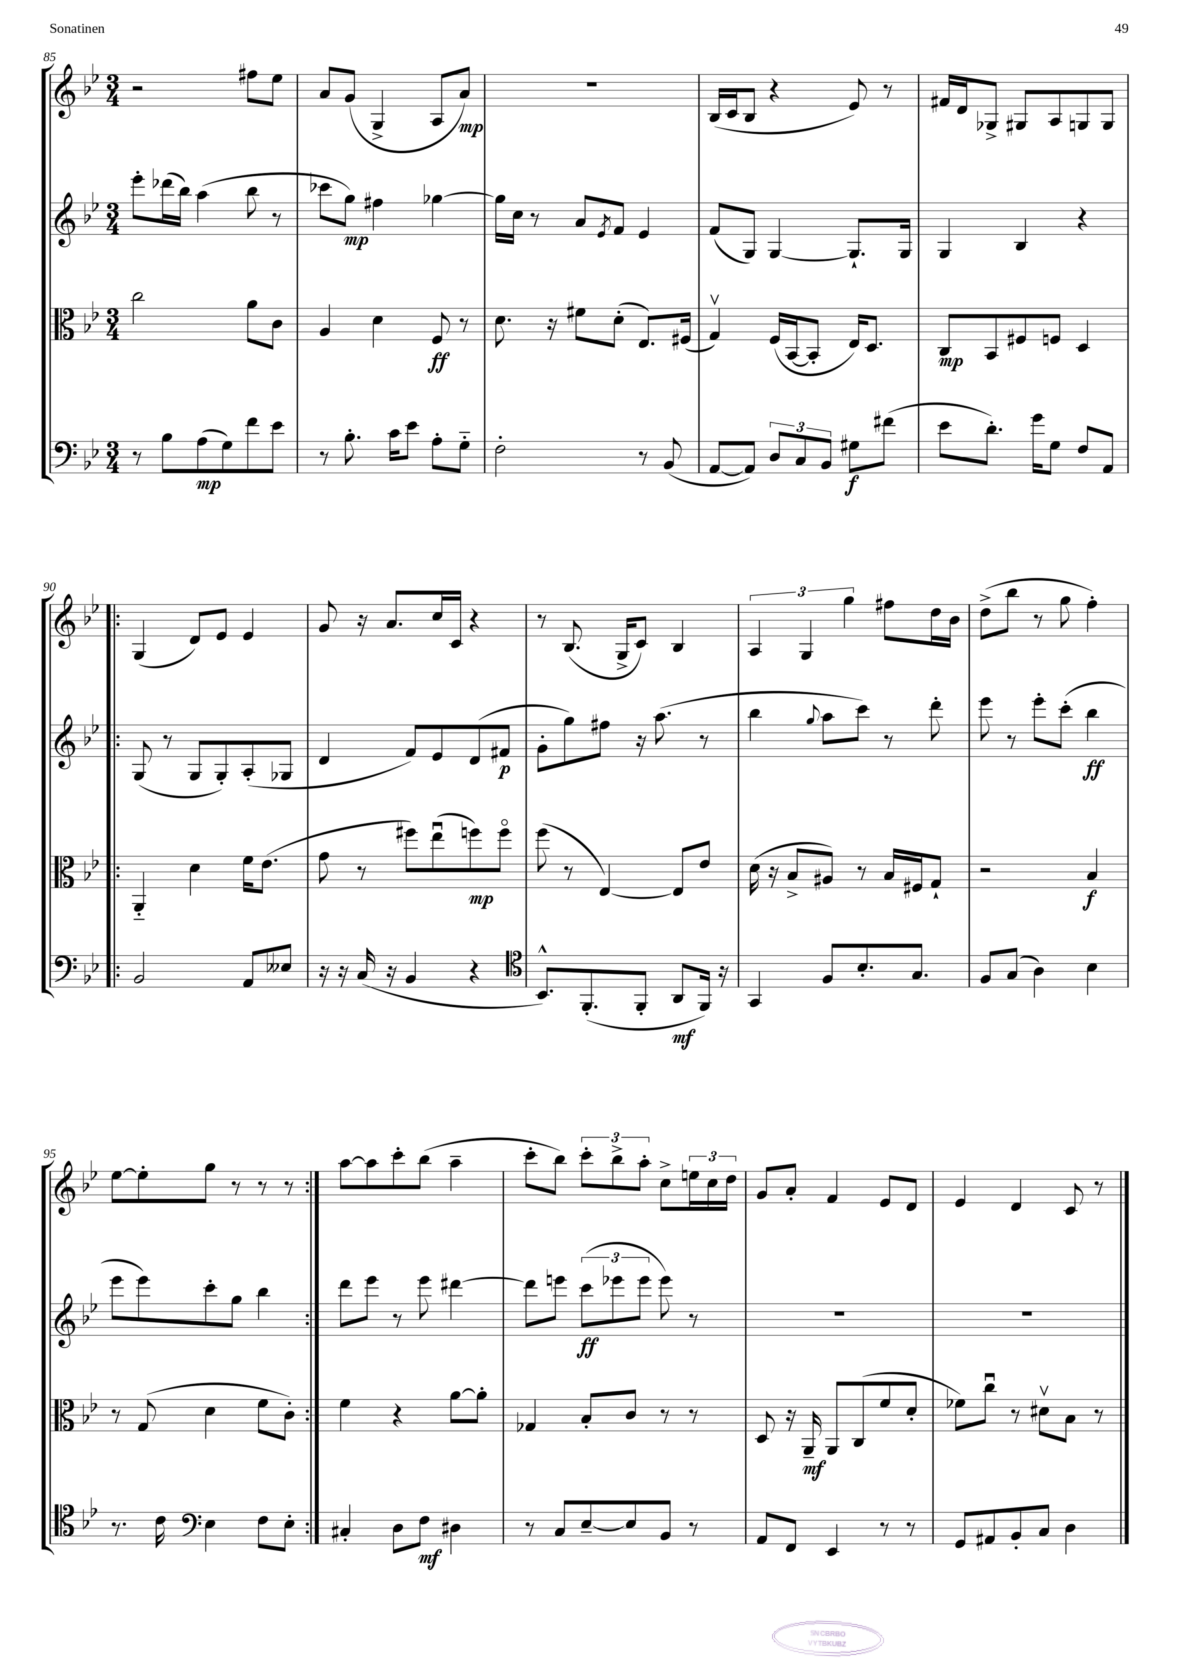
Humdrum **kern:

**kern	**kern	**kern	**kern
*staff4	*staff3	*staff2	*staff1
*clefF4	*clefC3	*clefG2	*clefG2
*k[b-e-]	*k[b-e-]	*k[b-e-]	*k[b-e-]
*M3/4	*M3/4	*M3/4	*M3/4
8r	2cc	8eee-'	2r
8B-	.	(16ddd-	.
.	.	16bb-)	.
(8A	.	(4aa	.
8G)	.	.	.
8f	8a	8bb-	8ff#
8e-	8c	8r	8ee-
=	=	=	=
8r	4A	8ccc-	8a
8.B-'	.	8gg)	(8g
.	4d	4ff#	4G^
16c	.	.	.
8e-	.	.	.
8A'	8F	[4gg-	8A
8G'~	8r	.	8a)
=	=	=	=
2F'	8.d	16gg-]	2.r
.	.	16cc	.
.	.	8r	.
.	16r	.	.
.	8f#	8a	.
.	.	8qe-	.
.	(8d'	8f	.
8r	8.E-)	4e-	.
(8BB-	.	.	.
.	(16F#	.	.
=	=	=	=
[8AA	4Gv)	(8f	(16B-
.	.	.	16c
8AA])	.	8G)	8B-
12D	(16F	[4G	4r
.	[16BB-	.	.
12C	.	.	.
.	8BB-']	.	.
12BB-	.	.	.
8G#	16E-)	8.G`]	8e-)
.	8.D	.	.
(8f#	.	.	8r
.	.	16G	.
=	=	=	=
8e-	8C	4G	16f#
.	.	.	16d
8.d')	8BB-	.	8G-^
.	8F#	4B-	8G#
16g	.	.	.
8G	8F	.	8A
8F	4D	4r	8G
8AA	.	.	8G
=!|:	=!|:	=!|:	=!|:
2BB-	4AA'~	(8G	(4G
.	.	8r	.
.	4d	8G	8d)
.	.	8G')	8e-
8AA	16f	(8A'	4e-
.	(8.e-	.	.
8E--	.	8G-	.
=	=	=	=
16r	8g	4d	8g
16r	.	.	.
(16C	8r	.	16r
16r	.	.	8.a
4BB-	8ff#)	8f)	.
.	(8ee-u	8e-	16cc
.	.	.	16c
4r	8ff)	(8d	4r
.	8ffo	8f#	.
=	=	=	=
*clefC4	*	*	*
8.BB-^^)	(8ff	8g'	8r
.	8r	8gg)	(8.B-
(8.FF'	.	.	.
.	[4E-)	8ff#	.
.	.	.	16G^
8FF'	.	16r	8c)
.	.	(8.aa	.
8AA	8E-]	.	4B-
16FF)	8e-	8r	.
16r	.	.	.
=	=	=	=
4GG	(16d	4bb-	6A
.	16r	.	.
.	8B-^	.	.
.	.	.	6G
.	.	8qqgg	.
8F	8A#)	8aa	.
.	.	.	6gg
8.B-'	8r	8ccc)	.
.	16B-	8r	8ff#
8.G	16F#	.	.
.	8G`	8ddd'	16dd
.	.	.	16b-
=	=	=	=
8F	2r	8eee-	(8dd^
(8G	.	8r	8bb-
4A)	.	8eee-'	8r
.	.	(8ccc'	8gg
4B-	4B-	4bb-	4ff')
=	=	=	=
8.r	8r	8eee-	[8ee-
.	(8G	8eee-)	8ee-']
16c	.	.	.
*clefF4	*	*	*
4E-	4d	8ccc'	8gg
.	.	8gg	8r
8F	8f	4bb-	8r
8E-'	8c')	.	8r
=:|!	=:|!	=:|!	=:|!
4C#'	4f	8ddd	[8aa
.	.	8eee-	8aa]
8D	4r	8r	8ccc'
8F	.	8eee-	(8bb-
4D#	[8a	[4ddd#	4aa~
.	8a']	.	.
=	=	=	=
8r	4G-	8ddd#]	8ccc'
8C	.	8eee	8bb-)
[8E-~	8B-'	(12ccc	12ccc'
.	.	12eee-	12bb-^
8E-]	8c	.	.
.	.	12eee-	12aa'
8BB-	8r	8eee-)	8cc^
8r	8r	8r	24ee
.	.	.	24cc
.	.	.	24dd
=	=	=	=
8AA	8D	2.r	8g
8FF	16r	.	8a'
.	16AA~	.	.
4EE-	8AA	.	4f
.	(8C	.	.
8r	8f	.	8e-
8r	8d'	.	8d
=	=	=	=
8GG	8f-)	2.r	4e-
8AA#	8ccu	.	.
8BB-'	8r	.	4d
8C	8d#v	.	.
4D	8B-	.	8c
.	8r	.	8r
==	==	==	==
*-	*-	*-	*-
